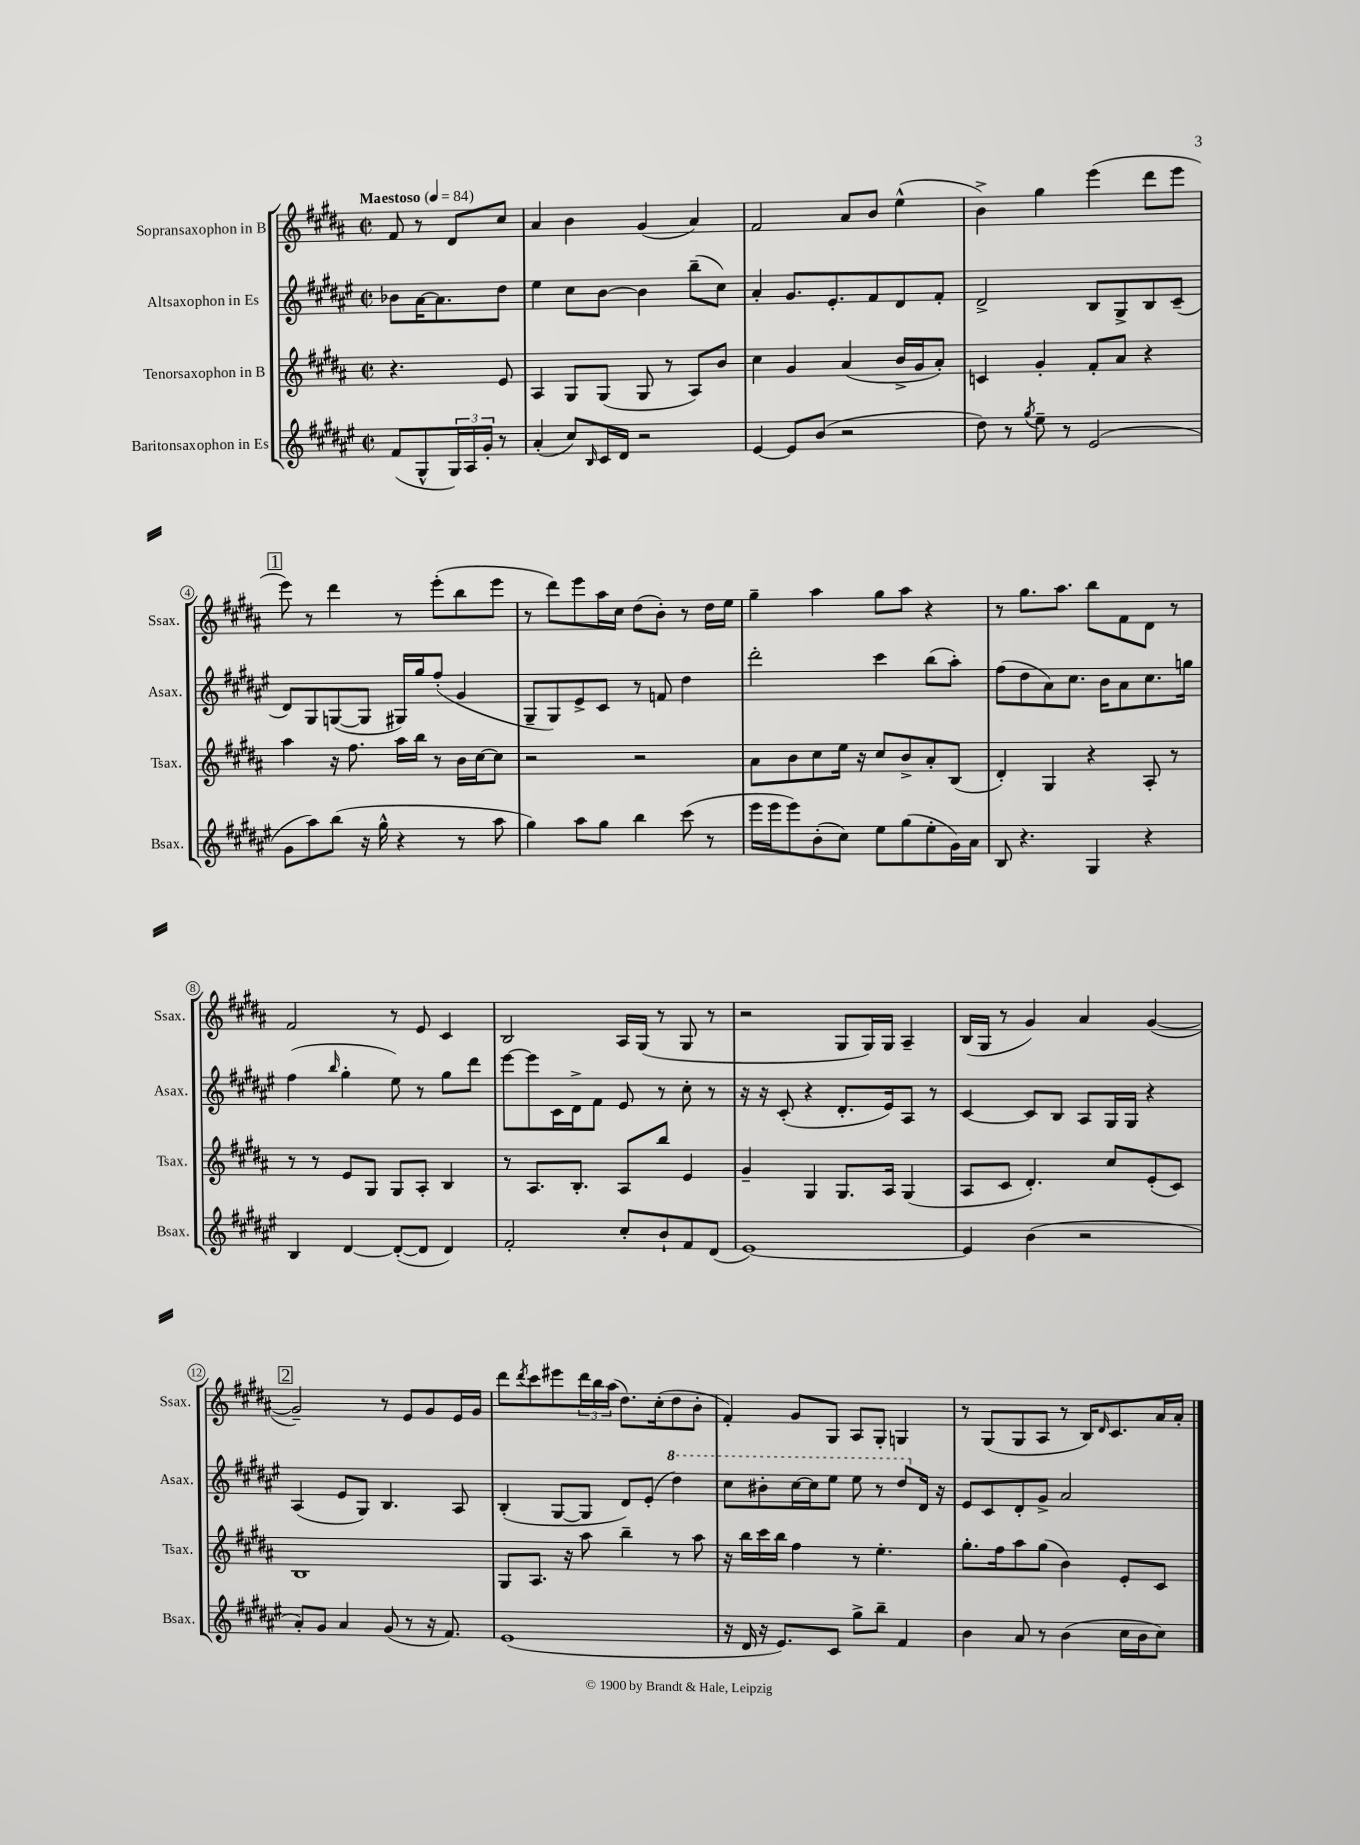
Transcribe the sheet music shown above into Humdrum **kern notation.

**kern	**kern	**kern	**kern
*staff4	*staff3	*staff2	*staff1
*clefG2	*clefG2	*clefG2	*clefG2
*k[f#c#g#d#a#e#]	*k[f#c#g#d#a#]	*k[f#c#g#d#a#e#]	*k[f#c#g#d#a#]
*M2/2	*M2/2	*M2/2	*M2/2
*met(c|)	*met(c|)	*met(c|)	*met(c|)
*MM84	*MM84	*MM84	*MM84
(8f#/L	4.r	8b-\L	8f#/
8G#^^/	.	[16a#\K	8r
.	.	8.a#\]	.
24G#/L)	.	.	8d#/L
24A#/	.	.	.
24g#'/JJ	.	.	.
8r	8e/	8dd#\J	8cc#/J
=	=	=	=
(4a#'/	4A#/	4ee#\	4a#/
8cc#/L)	8G#/L	8cc#\L	4b\
16qqB/	.	.	.
16c#/L	(8G#/J	[8b\J	.
16d#/JJ	.	.	.
2r	8G#/	4b\]	(4g#/
.	8r	.	.
.	8A#/L)	(8bb~\L	4a#/)
.	8b/J	8cc#\J)	.
=	=	=	=
[4e#/	4cc#\	4a#'/	2f#/
8e#/]L	4g#/	8.g#/L	.
(8b/J	.	.	.
.	.	8.e#'/	.
2r	(4a#/	.	8a#/L
.	.	8f#/	8b/J
.	16b^/LL	8d#/	(4ee^^\
.	16g#/J	.	.
.	8a#'/J)	8f#'/J	.
=	=	=	=
8dd#\)	4c/	2d#^/	4b^\)
8r	.	.	.
8qgg#/	.	.	.
8ee#~\	4g#'/	.	4gg#\
8r	.	.	.
(2e#/	8f#'/L	8B/L	(4eee\
.	8a#/J	8G#^/	.
.	4r	8B/	8ddd#\L
.	.	(8c#~/J	8eee\J
=	=	=	=
8g#\L	4aa#\	8d#/L)	8eee\)
8aa#\)	.	8G#/	8r
(8bb\J	16r	([8G/	4ddd#\
.	8.ff#\	.	.
16r	.	8G/]J	.
16gg#^^\	.	.	.
4r	16aa#\LL	16G#/LL)	8r
.	16bb\JJ	16gg#/J	.
.	8r	(8ff#'/J	(8eee'\L
8r	16b\LL	4g#/	8bb\
.	[16cc#\J	.	.
8aa#\	8cc#\]J	.	8eee\J
=	=	=	=
4gg#\)	2r	8G#~/L	8r
.	.	8G#/)	8ddd#\L)
8aa#\L	.	8e#^/	8eee\
8gg#\J	.	8c#/J	16aa#\L
.	.	.	16cc#\JJ
4bb\	2r	8r	(8dd#\L
.	.	8f/	8b'\J)
(8ccc#\	.	4dd#\	8r
8r	.	.	16dd#\LL
.	.	.	16ee\JJ
=	=	=	=
16eee#\LL	8a#\L	2ddd#'\	4gg#~\
16eee#\J	.	.	.
8eee#\)	8b\	.	.
(8b'\	8cc#\	.	4aa#\
8cc#\J)	16ee\Jk	.	.
.	16r	.	.
8ee#\L	8cc#/L	4ccc#\	8gg#\L
(8gg#\	8b^/	.	8aa#\J
8ee#'\	8a#'/	(8bb\L	4r
16g#\L)	(8B/J	8aa#'\J)	.
16a#\JJ	.	.	.
=	=	=	=
8B/	4d#'/)	(8ff#\L	8r
4.r	.	8dd#\	8.gg#\L
.	4G#/	8a#\)	.
.	.	.	8.aa#\J
.	.	8.cc#\J	.
4G#/	4r	.	8bb\L
.	.	16b\LK	.
.	.	8a#\	8f#\
4r	8A#'/	8.cc#\	8d#\J
.	8r	.	8r
.	.	16gg\Jk	.
=	=	=	=
4B/	8r	(4ff#\	2f#/
.	8r	.	.
.	.	16qqbb/	.
[4d#/	8e/L	4gg#'\	.
.	8G#/J	.	.
(8d#'/_L	8G#/L	8ee#\)	8r
8d#/]J	8A#'/J	8r	8e/
4d#/)	4B/	8gg#\L	4c#/
.	.	8ddd#\J	.
=	=	=	=
2f#'/	8r	[8eee#\L	2B/
.	8.A#/L	8eee#\]	.
.	.	16c#\L	.
.	8.B'/J	16d#^\J	.
.	.	8f#\J	.
8cc#'/L	8A#/L	8e#/	16A#/LL
.	.	.	(16G#/JJ
8b`/	8bb/J	8r	8r
8f#/	4e/	8cc#'\	8G#/
(8d#/J	.	8r	8r
=	=	=	=
[1e#)	4g#~/	16r	2r
.	.	16r	.
.	.	(8c#'/	.
.	4G#/	4r	.
.	8.G#/L	8.d#'/L	8G#/L
.	.	.	16G#/L)
.	16A#/Jk	16e#/k)	16G#/JJ
.	(4G#/	8A#/J	4A#~/
.	.	8r	.
=	=	=	=
4e#/]	8A#/L	[4c#/	(16B/LL
.	.	.	16G#/JJ
.	8c#/J	.	8r
(4b\	4.d#'/)	8c#/]L	4g#/)
.	.	8B/J	.
2r	.	8A#/L	4a#/
.	8cc#/L	16G#/L	.
.	.	16G#/JJ	.
.	(8e'/	4r	([4g#/
.	8c#/J)	.	.
=	=	=	=
8a#'/L)	1B	(4A#/	2g#~/])
8g#/J	.	.	.
4a#/	.	8e#/L	.
.	.	8G#/J)	.
(8g#/	.	4.B/	8r
8r	.	.	8e/L
16r	.	.	8g#/
8.f#/)	.	.	.
.	.	8A#/	16e/L
.	.	.	16g#/JJ
=	=	=	=
(1e#	8G#/L	(4B'/	8ddd#\L
.	.	.	8qddd#/
.	8.A#/J	.	8ccc#\
.	.	[8G#/L	8eee#\
.	16r	.	.
.	8aa#\	8G#/]J	24ddd#\L
.	.	.	24bb\
.	.	.	(24aa#\JJ
.	4bb~\	8d#/L)	8.dd#\L)
.	.	(8e#'/J	.
.	.	.	(16cc#'\k
.	8r	4ddd#\)	8dd#\
.	8aa#\	.	8b'\J
=	=	=	=
16r	16r	8ccc#\L	4f#'/)
16d#/	16bb\LL	.	.
16r	16ccc#\	8bb#'\	.
8.e#/L)	16bb\JJ	.	.
.	4ff#\	[16ccc#\L	8g#/L
.	.	16ccc#\]J	.
8c#/J	.	8eee#\J	8G#/J
8gg#^\L	8r	8eee#\	8A#/L
8bb~\J	4.ee'\	8r	8G#'/J
4f#/	.	8ddd#/L	4G/
.	.	16d#/Jk	.
.	.	16r	.
=	=	=	=
4b\	8.gg#'\L	8e#/L	8r
.	.	8c#/	(8G#/L
.	16ff#\k	.	.
8a#/	8aa#\	8d#'/	8G#/
8r	(8gg#\J	8g#^/J	8A#/J
(4b\	4b\)	2a#/	8r
.	.	.	16B/LK)
.	.	.	16qqd#/
.	.	.	8.c#/
16cc#\LL	8e'/L	.	.
16b\J	.	.	.
8cc#\J)	8c#/J	.	16a#/L
.	.	.	16a#'/JJ
==	==	==	==
*-	*-	*-	*-
